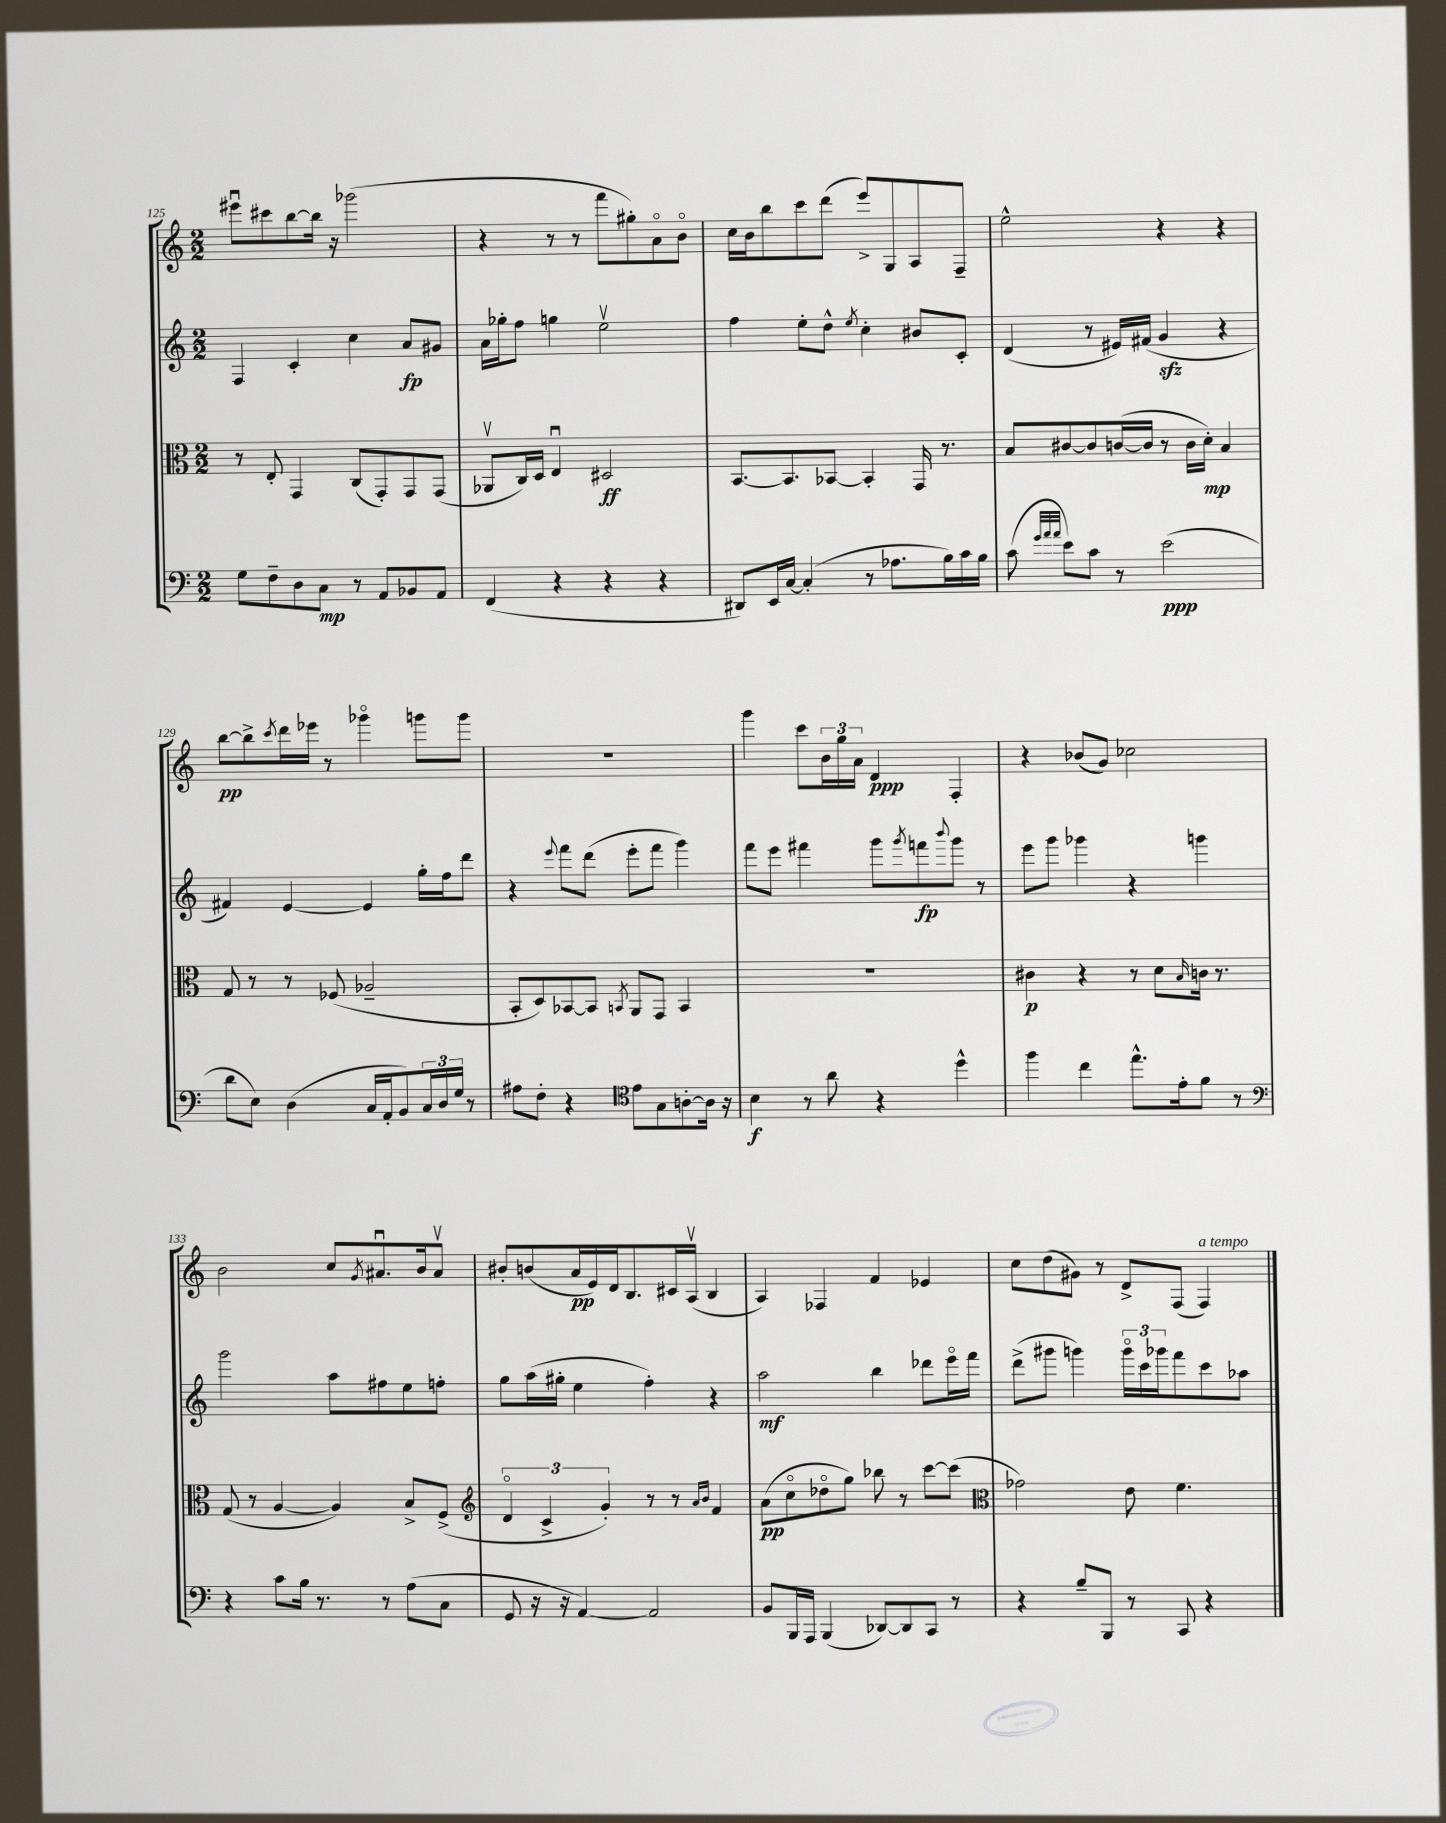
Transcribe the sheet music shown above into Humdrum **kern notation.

**kern	**dynam	**kern	**dynam	**kern	**dynam	**kern	**dynam
*part4	*part4	*part3	*part3	*part2	*part2	*part1	*part1
*staff4	*staff4	*staff3	*staff3	*staff2	*staff2	*staff1	*staff1
*clefF4	*	*clefC3	*	*clefG2	*	*clefG2	*
*k[]	*	*k[]	*	*k[]	*	*k[]	*
*M2/2	*	*M2/2	*	*M2/2	*	*M2/2	*
=125	=125	=125	=125	=125	=125	=125	=125
8G\L	.	8r	.	4F/	.	8eee#Xu\L	.
8F~\	.	8E'/	.	.	.	8ccc#X\	.
8D\	.	4GG/	.	4c'/	.	[8bb\	.
8C\J	mp	.	.	.	.	16bb\Jk]	.
.	.	.	.	.	.	16r	.
8r	.	(8C/L	.	4cc\	.	(2ggg-X\	.
8AA/L	.	8GG'/)	.	.	.	.	.
8BB-X/	.	8GG/	.	8a/L	fp	.	.
8AA/J	.	(8GG/J	.	8g#X/J	.	.	.
=126	=126	=126	=126	=126	=126	=126	=126
(4FF/	.	8AA-Xv/L	.	16a\LL	.	4r	.
.	.	.	.	16gg-X'\J	.	.	.
.	.	16C/L)	.	8ff\J	.	.	.
.	.	16D/JJ	.	.	.	.	.
4r	.	4Eu/	.	4ggn\	.	8r	.
.	.	.	.	.	.	8r	.
4r	.	2D#X/	ff	2eev\	.	8fff\L	.
.	.	.	.	.	.	8gg#X'\)	.
4r	.	.	.	.	.	8a\	.
.	.	.	.	.	.	8b\J	.
=127	=127	=127	=127	=127	=127	=127	=127
8DD#X/L)	.	[8.BB/L	.	4ff\	.	16cc\LL	.
.	.	.	.	.	.	16b\J	.
16EE/L	.	.	.	.	.	8bb\	.
[16C/JJ	.	8.BB/]	.	.	.	.	.
(4C'/]	.	.	.	8ee'\L	.	8ccc\	.
.	.	[8BB-X/J	.	8dd^^\J	.	(8ddd\J	.
.	.	.	.	8qee/	.	.	.
8r	.	4BB-'/]	.	4cc'\	.	8eee^/L)	.
8.A-X\L	.	.	.	.	.	8G/	.
.	.	16GG/	.	8b#X/L	.	8A/	.
16B\L)	.	8.r	.	.	.	.	.
16c\	.	.	.	8c'/J	.	8F~/J	.
16B\JJ	.	.	.	.	.	.	.
=128	=128	=128	=128	=128	=128	=128	=128
(8c\	.	8B/L	.	(4d/	.	2ee^^\	.
32qqg/LLL	.	.	.	.	.	.	.
32qqa/	.	.	.	.	.	.	.
32qqa/JJJ	.	.	.	.	.	.	.
8e\L)	.	[8c#X/	.	.	.	.	.
8c\J	.	8c#/]	.	8r	.	.	.
8r	.	([16cn/L	.	16e#X/LL)	.	.	.
.	.	16c/JJ]	.	(16f#X/JJ	.	.	.
(2e\	ppp	8r	.	4gzz/	.	4r	.
.	.	16c\LL	.	.	.	.	.
.	.	16d'\JJ)	mp	.	.	.	.
.	.	4B/	.	4r	.	4r	.
!!LO:LB:g=z
=129	=129	=129	=129	=129	=129	=129	=129
8d\L	.	8G/	.	4f#X/)	.	[8bb\L	pp
8E\J)	.	8r	.	.	.	8bb^\]	.
.	.	.	.	.	.	8qccc/	.
(4D\	.	8r	.	[4e/	.	16ddd\L	.
.	.	.	.	.	.	16eee-X\JJ	.
.	.	(8F-X/	.	.	.	8r	.
16C/LL	.	2A-X~/	.	4e/]	.	4ggg-X\	.
16AA'/J	.	.	.	.	.	.	.
8BB/)	.	.	.	.	.	.	.
24C/L	.	.	.	16gg'\LL	.	8gggn\L	.
24D/	.	.	.	.	.	.	.
.	.	.	.	16ff\J	.	.	.
24G/JJ	.	.	.	.	.	.	.
8r	.	.	.	8ddd\J	.	8ggg\J	.
=130	=130	=130	=130	=130	=130	=130	=130
8A#X\L	.	8BB'/L	.	4r	.	1r	.
8F'\J	.	8D/)	.	.	.	.	.
.	.	.	.	8qqeee/	.	.	.
4r	.	[8BB-X/	.	8fff\L	.	.	.
.	.	8BB-/J]	.	(8ddd\J	.	.	.
*clefC4	*	*	*	*	*	*	*
.	.	8qBBn/	.	.	.	.	.
8e\L	.	8AA/L	.	8eee'\L	.	.	.
8G\	.	8GG/J	.	8fff\J	.	.	.
[8An'\	.	4BB/	.	4ggg\)	.	.	.
16A\Jk]	.	.	.	.	.	.	.
16r	.	.	.	.	.	.	.
=131	=131	=131	=131	=131	=131	=131	=131
4B\	f	1r	.	8fff\L	.	4ggg\	.
.	.	.	.	8eee\J	.	.	.
8r	.	.	.	4fff#X\	.	8ccc\L	.
8a\	.	.	.	.	.	24b\L	.
.	.	.	.	.	.	24gg\	.
.	.	.	.	.	.	24a\JJ	.
4r	.	.	.	8ggg\L	.	4d/	ppp
.	.	.	.	8qggg/	.	.	.
.	.	.	.	8fffn\	fp	.	.
.	.	.	.	8qqbbb/	.	.	.
4dd^^\	.	.	.	8ggg\J	.	4F'/	.
.	.	.	.	8r	.	.	.
=132	=132	=132	=132	=132	=132	=132	=132
4ff\	.	4c#X\	p	8eee\L	.	4r	.
.	.	.	.	8ggg\J	.	.	.
4cc\	.	4r	.	4ggg-X\	.	(8b-X/L	.
.	.	.	.	.	.	8g/J)	.
8.ee^^\L	.	8r	.	4r	.	2cc-X\	.
.	.	8d\L	.	.	.	.	.
16e'\k	.	.	.	.	.	.	.
.	.	16qqB/	.	.	.	.	.
8f\J	.	16cn\Jk	.	4gggn\	.	.	.
.	.	8.r	.	.	.	.	.
8r	.	.	.	.	.	.	.
!!LO:LB:g=z
=133	=133	=133	=133	=133	=133	=133	=133
*clefF4	*	*	*	*	*	*	*
4r	.	(8G/	.	2ggg\	.	2b\	.
.	.	8r	.	.	.	.	.
8c\L	.	[4A/	.	.	.	.	.
16B\Jk	.	.	.	.	.	.	.
8.r	.	.	.	.	.	.	.
.	.	4A/])	.	8aa\L	.	8cc/L	.
.	.	.	.	.	.	8qg/	.
8r	.	.	.	8ff#X\	.	8.a#Xu/	.
(8A\L	.	8B^/L	.	8ee\	.	.	.
.	.	.	.	.	.	16b/k	.
8C\J	.	(8F^/J	.	8ffn'\J	.	8a#v/J	.
=134	=134	=134	=134	=134	=134	=134	=134
*	*	*clefG2	*	*	*	*	*
8GG/	.	6d/	.	8gg\L	.	8b#X'/L	.
16r	.	.	.	(16aa\L	.	(8bn/	.
.	.	6c^/	.	.	.	.	.
16r	.	.	.	16gg#X'\JJ	.	.	.
[4AA/)	.	.	.	4ee\	.	16a/L	pp
.	.	.	.	.	.	16e/)	.
.	.	6g'/)	.	.	.	.	.
.	.	.	.	.	.	16d/J	.
.	.	.	.	.	.	8.B/	.
2AA/]	.	8r	.	4ff'\)	.	.	.
.	.	8r	.	.	.	16c#X/L	.
.	.	.	.	.	.	(16Av/JJ	.
.	.	16qqa/LL	.	.	.	.	.
.	.	16qqb/JJ	.	.	.	.	.
.	.	4f/	.	4r	.	4B/	.
=135	=135	=135	=135	=135	=135	=135	=135
8BB/L	.	(8a\L	pp	2aa\	mf	4A/)	.
16BBB/L	.	8cc\	.	.	.	.	.
16AAA/JJ	.	.	.	.	.	.	.
(4BBB/	.	8dd-X\	.	.	.	4F-X/	.
.	.	8gg\J)	.	.	.	.	.
[8DD-X/L)	.	8bb-X\	.	4bb\	.	4f/	.
8DD-/]	.	8r	.	.	.	.	.
8CC/J	.	[8ccc\L	.	8ddd-X\L	.	4e-X/	.
8r	.	(8ccc\J]	.	16eee\L	.	.	.
.	.	.	.	16fff\JJ	.	.	.
=136	=136	=136	=136	=136	=136	=136	=136
*	*	*clefC3	*	*	*	*	*
4r	.	2g-X\)	.	(8ddd^\L	.	8cc\L	.
.	.	.	.	8ggg#X\J	.	(8dd\	.
8B~/L	.	.	.	4gggn\)	.	8g#X\J)	.
8BBB/J	.	.	.	.	.	8r	.
8r	.	8e\	.	24ggg\LL	.	8d^/L	.
.	.	.	.	24ccc\	.	.	.
.	.	.	.	24ggg-X\J	.	.	.
8CC/	.	4.f\	.	8fff\	.	(8F/J	.
!	!	!	!	!	!	!LO:TX:a:i:t=a tempo	!
4r	.	.	.	8ccc\	.	4F/)	.
.	.	.	.	8aa-X\J	.	.	.
==	==	==	==	==	==	==	==
*-	*-	*-	*-	*-	*-	*-	*-
